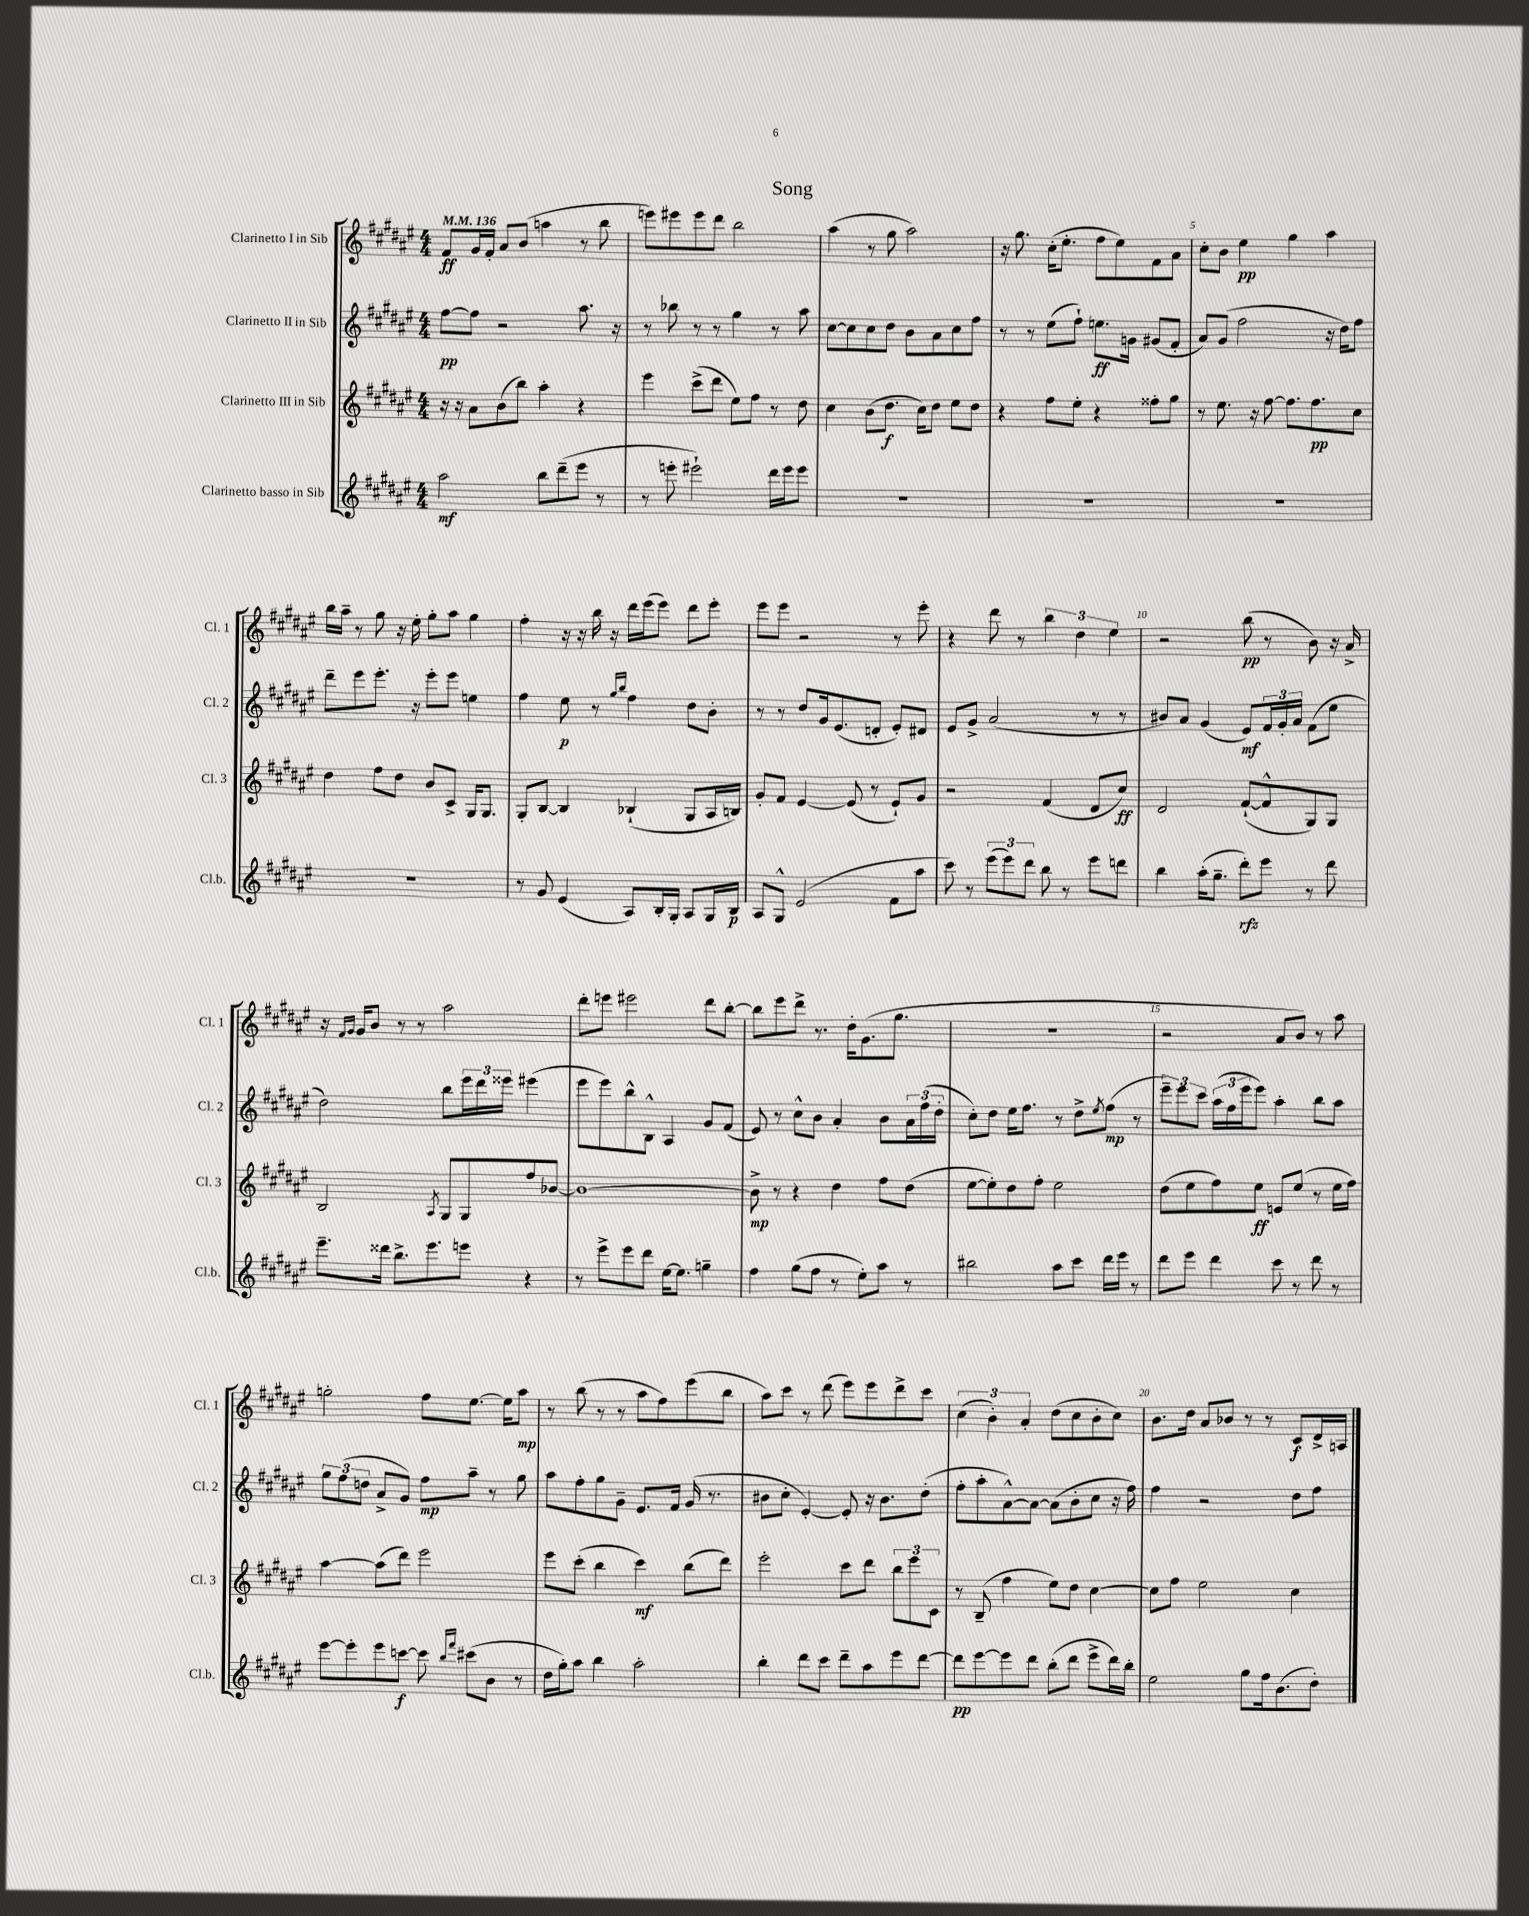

**kern	**kern	**kern	**kern
*staff4	*staff3	*staff2	*staff1
*clefG2	*clefG2	*clefG2	*clefG2
*k[f#c#g#d#a#e#]	*k[f#c#g#d#a#e#]	*k[f#c#g#d#a#e#]	*k[f#c#g#d#a#e#]
*M4/4	*M4/4	*M4/4	*M4/4
*MM136	*MM136	*MM136	*MM136
2aa#\	16r	[8ff#\L	8f#/L
.	16r	.	.
.	8a#\L	8ff#\]J	16g#/L
.	.	.	16f#'/JJ
.	(8b\	2r	8a#/L
.	8bb\J)	.	(8b/J
8bb\L	4aa#'\	.	4aa\
(8ddd#~\	.	.	.
8eee#\J	4r	8.aa#\	8r
8r	.	.	8bb\
.	.	16r	.
=	=	=	=
8r	4eee#\	8r	8eee\L)
8eee'\	.	8bb-\	8eee#\
2eee#`\)	(8ccc#^\L	8r	8eee#\
.	8ddd#\J	8r	8ddd#\J
.	8ee#\L)	4gg#\	2bb\
.	8ff#\J	.	.
16ddd#\LL	8r	8r	.
16eee#\J	.	.	.
8eee#\J	8dd#\	8aa#\	.
=	=	=	=
1r	4cc#\	[8cc#\L	(4aa#\
.	.	8cc#\]	.
.	(8b\L	8cc#\	8r
.	8.dd#\J	8dd#\J	8gg#\
.	.	8b\L	2aa#\)
.	16cc#\LK)	.	.
.	8dd#\J	8a#\	.
.	8ee#\L	8cc#\	.
.	8dd#\J	8ff#\J	.
=	=	=	=
1r	4r	8r	16r
.	.	.	8.gg#\
.	.	8r	.
.	8ff#\L	(8ee#\L	(16cc#'\LK
.	.	.	8.ee#'\J
.	8ee#'\J	8ff#`\J)	.
.	4r	8.ee\L	8ff#\L
.	.	.	8ee#\)
.	.	16g\Jk	.
.	8ff##'\L	(8g#/L	8f#\
.	8gg#\J	8f#'/J	8a#\J
=	=	=	=
1r	8r	8a#/L)	8cc#'\L
.	8.ee#\	(8g#/J	8b\J
.	.	2ff#\	4ee#\
.	16r	.	.
.	[8ff#\	.	.
.	8.ff#\]L	.	4gg#\
.	8.ff#\	.	.
.	.	16r	4aa#\
.	.	16dd#\LK)	.
.	8cc#\J	8ff#\J	.
=	=	=	=
1r	4dd#\	8ddd#~\L	16bb\LL
.	.	.	16aa#~\JJ
.	.	8eee#\	8r
.	8ff#\L	8.eee#'\J	8gg#\
.	8dd#\J	.	16r
.	.	16r	16ee#'\
.	8b/L	8eee#'\L	8gg#'\L
.	8c#^/J	8eee#\J	8aa#\J
.	16G#/LK	4ee\	4gg#\
.	8.G#/J	.	.
=	=	=	=
8r	8G#'/L	4ff#\	4ff#'\
8g#/	[8B/J	.	.
(4e#/	4B/]	8ee#\	16r
.	.	.	16r
.	.	8r	16bb\
.	.	.	16r
.	.	16qqgg#/LL	.
.	.	16qqbb/JJ	.
8A#/L)	(4B-`/	4ff#\	16ddd#\LL
.	.	.	(16eee#\J
16B'/L	.	.	8eee#\J)
16G#'/JJ	.	.	.
8A#/L	8G#/L	8dd#\L	8ddd#\L
16G#/L	16A#/L	8b'\J	8eee#'\J
16B/JJ	16B/JJ)	.	.
=	=	=	=
8A#/L	8g#'/L	8r	8eee#\L
8G#^^/J	8f#/J	8r	8eee#\J
(2e#/	[4e#/	8dd#/L	2r
.	.	16g#/k	.
.	.	(8.e#/	.
.	(8e#/]	.	.
.	8r	8d'/J	.
8f#\L	8e#`/L)	8e#'/L)	8r
8aa#\J	8g#/J	8d#/J	8eee#'\
=	=	=	=
8ccc#\)	2r	8e#/L	4r
8r	.	8g#^/J	.
(12eee#\L	.	(2a#/	8ddd#\
12eee#\)	.	.	.
.	.	.	8r
12ddd#\J	.	.	.
8bb\	(4f#/	.	6bb\
8r	.	.	.
.	.	.	6dd#\
8eee#\L	8d#/L	8r	.
.	.	.	6ee#\
8ddd\J	8cc#/J)	8r	.
=	=	=	=
4bb\	2d#/	8b#/L)	2r
.	.	8a#/J	.
(16aa#'\LK	.	(4g#/	.
8.gg#~\J	.	.	.
8ddd#'\L)	([8f#`/L	8e#/L)	(8bb\
8eee#\J	8f#^^/]	24f#/L	8r
.	.	24g#'/	.
.	.	24a#/JJ	.
8r	8G#/)	(8f#\L	8b\)
8ddd#\	8G#/J	8ee#\J	16r
.	.	.	16a#^/
=	=	=	=
8.eee#~\L	2B/	2dd#\)	16r
.	.	.	16qqf#/LL
.	.	.	16qqg#/JJ
.	.	.	16g#/LK
.	.	.	8b/J
16ddd##\Jk	.	.	.
8.bb^\L	.	.	8r
.	.	.	8r
8.eee#\	.	.	.
.	8qA#/	.	.
.	8G#/L	8bb\L	2aa#\
8eee\J	8G#/	24eee#\L	.
.	.	24ddd#\	.
.	.	24eee##\JJ	.
4r	8ff#/	(4eee#\	.
.	[8b-/J	.	.
=	=	=	=
8r	1b-_	8eee#\L	8ddd#'\L
8eee#^\L	.	8eee#\)	8eee\J
8eee#\	.	8bb^^\	2eee#\
8ddd#\J	.	8B^^\J	.
[16ee#\LK	.	4A#/	.
8.ee#\]J	.	.	.
4gg~\	.	8g#/L	8ddd#\L
.	.	(8f#/J	[8bb'\J
=	=	=	=
4ff#\	8b-^\]	8e#/)	8bb\]L
.	8r	8r	8eee#\
(8gg#\L	4r	8cc#^^\L	8ddd#^\J
8ff#\J	.	8b\J	8.r
8r	4dd#\	4a#'/	.
.	.	.	16dd#'\LK
8ee#'\L)	.	.	(8.g#\
8aa#\J	8ff#\L	8b\L	.
.	.	.	8.gg#\J
8r	(8dd#\J	24a#\L	.
.	.	(24ff#\	.
.	.	24dd#'\JJ	.
=	=	=	=
2bb#\	[8ee#\L	8cc#'\L)	1r
.	8ee#'\])	8dd#\J	.
.	8dd#\	16ee#\LK	.
.	.	8.ff#\J	.
.	8ff#'\J	.	.
8aa#\L	2ee#\	8r	.
8ccc#\J	.	8dd#^\L	.
.	.	8qee#/	.
16ddd#\LL	.	(8ff#\J	.
16eee#\JJ	.	.	.
8r	.	8r	.
=	=	=	=
8ddd#\L	(8dd#\L	12eee#~\L)	2r
.	.	12eee#\	.
8eee#\J	8ee#\	.	.
.	.	12ccc#\J	.
4ddd#\	8ff#\)	(24aa#\LL	.
.	.	24ff#\	.
.	.	24eee#\J	.
.	8ee#\J	8eee#\J)	.
8ccc#\	8e/L	4aa#'\	8a#/L
8r	(8ee#/J	.	8b/J)
8ddd#\	8r	8bb\L	8r
8r	16ee#\LL	8aa#\J	8aa#\
.	16ff#\JJ)	.	.
=	=	=	=
[8eee#\L	[4aa#\	12gg#\L	2gg'\
.	.	(12ff#\	.
8eee#'\]	.	.	.
.	.	12dd\J	.
8eee#\	(8aa#\]L	8a#^/L	.
[8ccc\J	8ddd#\J)	8g#/J)	.
8ccc\]	2eee#\	8ff#\L	8ff#\L
16qqbb/LL	.	.	.
16qqfff#/JJ	.	.	.
(8ccc#\L	.	8aa#~\J	[8.ee#\J
8b\J	.	8r	.
.	.	.	16ee#\]LK
8r	.	8gg#\	8aa#\J
=	=	=	=
16dd#\LL	8eee#\L	8aa#\L	8r
16gg#'\J)	.	.	.
8aa#\J	(8ccc#'\J	8ff#'\	(8bb\
4bb\	4bb\	8gg#\	8r
.	.	8g#~\J	8r
2aa#'\	4ccc#\)	8.e#/L	8aa#\L
.	.	.	8ff#\)
.	.	16f#/Jk	.
.	(8bb\L	(16g#/	(8eee#\
.	.	8.r	.
.	8ddd#\J)	.	8bb\J
=	=	=	=
4bb'\	2eee#'\	8b#\L	8aa#\L)
.	.	8cc#'\J	8ccc#\J
8ddd#\L	.	[4e#'/)	8r
8ccc#\J	.	.	(8ddd#\
8ddd#~\L	8ccc#\L	8e#'/]	8eee#\L)
8aa#\	8ddd#\J	16r	8eee#\
.	.	8.b#\L	.
8eee#\	12bb\L	.	8ddd#^\
.	12eee#\	.	.
[8ddd#\J	.	(8dd#'\J	8ccc#\J
.	12c#\J	.	.
=	=	=	=
8ddd#\]L	8r	8ff#'\L	(6cc#\
[8eee#\	(8B~/	8aa#'\	.
.	.	.	6b'\)
8eee#\]	4ff#\	[8a#^^\)	.
.	.	.	6a#'/
8ddd#\J	.	8a#\_J	.
(8bb'\L	8ee#\L)	(8a#\]L	(8dd#\L
8ddd#\J	8dd#\J	8b'\	8cc#\
8eee#^\L	[4cc#\	8cc#\J	8b'\
16ddd#\L)	.	16r	8cc#\J)
16bb'\JJ	.	16ff#\)	.
=	=	=	=
2ee#\	8cc#\]L	4ff#\	8.b\L
.	8ff#\J	.	.
.	.	.	16dd#\Jk
.	2ee#\	2r	8a#/L
.	.	.	8b-/J
8gg#\L	.	.	8r
16ff#\k	.	.	8r
(8.b\	.	.	.
.	4cc#\	8dd#\L	8c#/L
8dd#'\J)	.	8ff#\J	16d#^/L
.	.	.	16A/JJ
==	==	==	==
*-	*-	*-	*-
